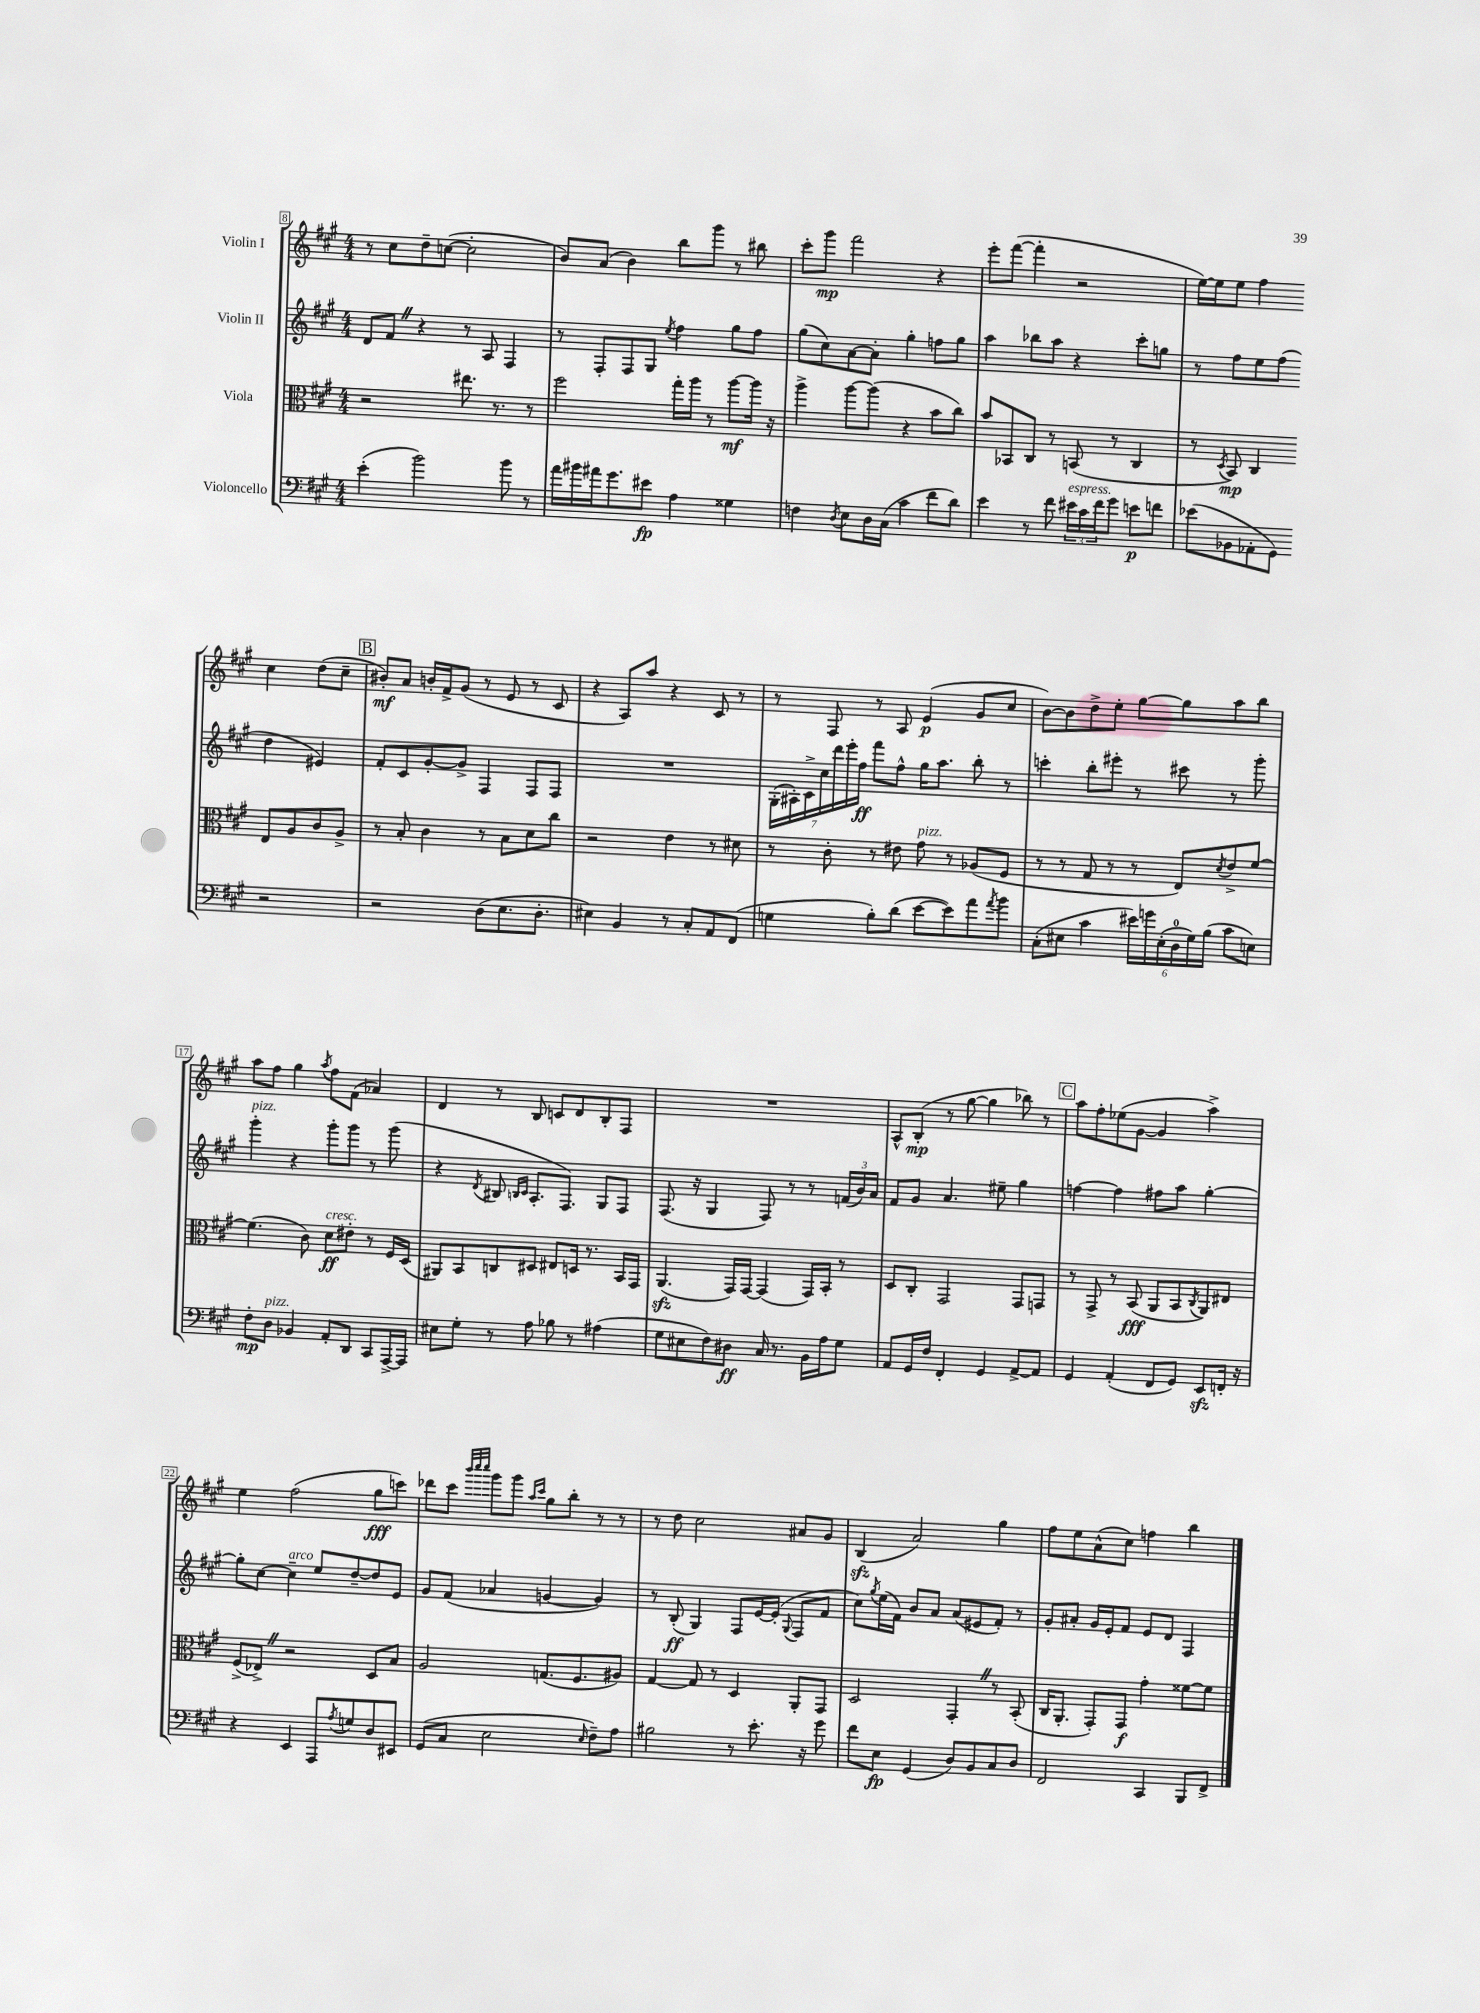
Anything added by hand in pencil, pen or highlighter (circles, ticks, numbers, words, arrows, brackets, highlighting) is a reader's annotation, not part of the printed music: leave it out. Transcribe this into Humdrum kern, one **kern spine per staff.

**kern	**kern	**kern	**kern
*staff4	*staff3	*staff2	*staff1
*clefF4	*clefC3	*clefG2	*clefG2
*k[f#c#g#]	*k[f#c#g#]	*k[f#c#g#]	*k[f#c#g#]
*M4/4	*M4/4	*M4/4	*M4/4
(4e'	2r	8d	8r
.	.	8f#	8cc#
2b)	.	4r	8dd~
.	.	.	([8cc
.	8.ee#	8r	2cc']
.	.	8A	.
.	8.r	.	.
8b	.	4F#	.
8r	8r	.	.
=	=	=	=
16a	2ff#	8r	8b)
16b#	.	.	.
16a#	.	8F#'	(8a
8.g#	.	.	.
.	.	8F#	4b)
8e#	.	8G#	.
.	.	8qee	.
4A	16gg#'	4ff#	8bb
.	16aa	.	.
.	8r	.	8ggg#
4G##	[8aa	8gg#	8r
.	16aa]	8ff#	8bb#
.	16r	.	.
=	=	=	=
4F	4aa^	(8gg#	8ccc#'
.	.	8cc#)	8ggg#
8qD	.	.	.
8E	[8aa	[8a	2fff#
16D	(8aa]	8a']	.
(16C#	.	.	.
4c#	4r	4gg#'	.
8f#	8b	8ff	4r
8d)	8cc#)	8gg#	.
=	=	=	=
4e	8b	4aa	8eee'
.	8BB-	.	([8fff#
8r	8C#	8bb-	4fff#']
8f#	8r	8aa	.
24e#	(8BB	4r	2r
24c#	.	.	.
24f#	.	.	.
8g#	8r	.	.
8e	4C#	8ccc#'	.
8f	.	8gg	.
=	=	=	=
(8e-	8r	8r	[16ee)
.	.	.	16ee]
.	8qD	.	.
8BB-	8BB)	8ff#	8ee
8AA-'	4C#	8ee	4ff#
8GG#)	.	(8ff#	.
2r	8E	4dd	4cc#
.	8A	.	.
.	8c#	4e#)	(8dd
.	8A^	.	8cc#~
=	=	=	=
2r	8r	8f#'	8b#')
.	8B'	8c#	8a
.	4c#	[8g#'	16b'
.	.	.	16f#^
.	.	8g#^]	(8g#
(8D	8r	4F#	8r
8.E	8B	.	8e
.	8d	8F#	8r
8.D'	.	.	.
.	8cc#	8F#	8c#
=	=	=	=
4E#)	2r	1r	4r
4BB	.	.	8A)
.	.	.	8aa
8r	4e	.	4r
8C#'	.	.	.
8AA	8r	.	8c#
(8FF#	8d#	.	8r
=	=	=	=
4G	8r	(28G#'	8r
.	.	28A#')	.
.	.	28c#^	.
.	.	28cc#	.
.	8c#'	.	8F#
.	.	28ddd	.
.	.	28eee'	.
.	.	28ff#	.
8B')	8r	8fff#	8r
(8d	8e#	8ff#^^	8A
[8e	8g#	16gg#	(4e
.	.	8.aa	.
8e])	8r	.	.
8a	(8A-	8bb'	8g#
8qa	.	.	.
8b	8F#	8r	8cc#
=	=	=	=
(8C#'	8r	4ccc'	[8b)
8E#	8r	.	8b]
4c#	8G#	8bb'	8dd^
.	8r	8eee#'	8ee'
24e#)	8r	8r	[8gg#
24g	.	.	.
(24E#'	.	.	.
24D	8E)	8ccc#	8gg#]
24G#)	.	.	.
(24B	.	.	.
.	8qd	.	.
8c#	8e^	8r	8aa
8E)	[8f#	8ggg#'	8bb
=	=	=	=
8F#'	(4.f#]	4ggg#'	8aa
8D	.	.	8ff#
4BB-	.	4r	4gg#
.	8c#)	.	.
.	.	.	8qaa
8AA'	8d	8ggg#'	8ff#
8DD	8e#'	8ggg#	(8f#
8CC#	8r	8r	4a-)
[16AAA^	16F#	(8ggg#	.
16AAA]	(16D	.	.
=	=	=	=
8E#	8AA#)	4r	4d
8G#'	8BB	.	.
.	.	8qd	.
8r	8C	8B#	8r
.	.	16qqB	.
.	.	16qqc#	.
8A	8D#	8.A'	8B
8B-	8E#	.	8c
.	.	8.F#)	.
8r	16D	.	8d
.	8.r	.	.
(4A#	.	8G#	8B'
.	16BB	8F#	8F#
.	16GG#	.	.
=	=	=	=
8G#	(4.AA	(8.F#	1r
8E#	.	.	.
.	.	16r	.
8F#)	.	4G#	.
8D#	16GG#)	.	.
.	[16GG#	.	.
16C#	(4GG#]	8F#)	.
8.r	.	.	.
.	.	8r	.
16BB	16GG#)	8r	.
16A	16BB'	.	.
8G#	8r	(24f	.
.	.	24b)	.
.	.	24a	.
=	=	=	=
8AA	8D	8f#	8A^^
16GG#	8C#'	8g#	(8B'
16F#	.	.	.
4FF#'	2GG#	4.a	8r
.	.	.	[8gg#
4GG#	.	.	4gg#]
.	.	8ee#~	.
[8AA^	8GG#	4gg#	8bb-)
8AA]	8GG	.	8r
=	=	=	=
4GG#	8r	[4ff	8aa
.	8GG#^	.	8ff#'
(4AA'	8r	4ff]	(8ee-
.	(8BB	.	[8g#
8FF#	8AA	8ff#	4g#]
8GG#)	8BB	8aa	.
.	8qC#	.	.
8EE	8AA)	[4gg#'	4aa^)
16FF'	8E#	.	.
16r	.	.	.
=	=	=	=
4r	(8F#^	8gg#']	4ee
.	8E-^)	[8cc#	.
4EE	2r	4cc#~]	(2ff#
8AAA	.	8ee	.
8qA	.	.	.
8G	.	[8dd~	.
8D	8D	8dd]	8gg#
8EE#	8B	8e	8ccc)
=	=	=	=
(8GG#	2A	8g#	8ddd-
8C#	.	(8f#	8ccc#
.	.	.	32qqbbb
.	.	.	32qqcccc#
.	.	.	32qqcccc#
2E	.	4a-	8ggg#
.	.	.	8ggg#
.	.	.	16qqaa
.	.	.	16qqccc#
.	(8.G	[4g	8gg#
.	.	.	8bb'
.	8.F#	.	.
16qqE	.	.	.
8F#~)	.	4g])	8r
8A	8A#)	.	8r
=	=	=	=
2B#	[4G#	8r	8r
.	.	(8B'	8dd
.	8G#]	4G#)	2cc#
.	8r	.	.
8r	4D	8F#	.
8.e'	.	[16e	.
.	.	(16e']	.
.	.	8qqG#	.
.	8AA'	8F#	8a#
16r	.	.	.
8g#	8GG#	8f#	8g#
=	=	=	=
8f#	2D	8cc#)	(4B
.	.	8qgg#	.
8E	.	(16ee	.
.	.	16f#)	.
(4GG#	.	8b	2a)
.	.	8a	.
8D)	4GG#'	(8a	.
8BB	.	8e#	.
8C#	8r	8f#')	4gg#
8D	(8BB'	8r	.
=	=	=	=
2FF#	16C#	8g#'	8ff#
.	8.AA'	.	.
.	.	8a#'	8ee
.	8GG#')	16g#	(8a^^
.	.	16e'	.
.	8GG#	8f#	8cc#)
4CC#	4g#'	8e	4ff
.	.	8d	.
8BBB	[8f##	4F#	4bb
8FF#^	8f##]	.	.
==	==	==	==
*-	*-	*-	*-
